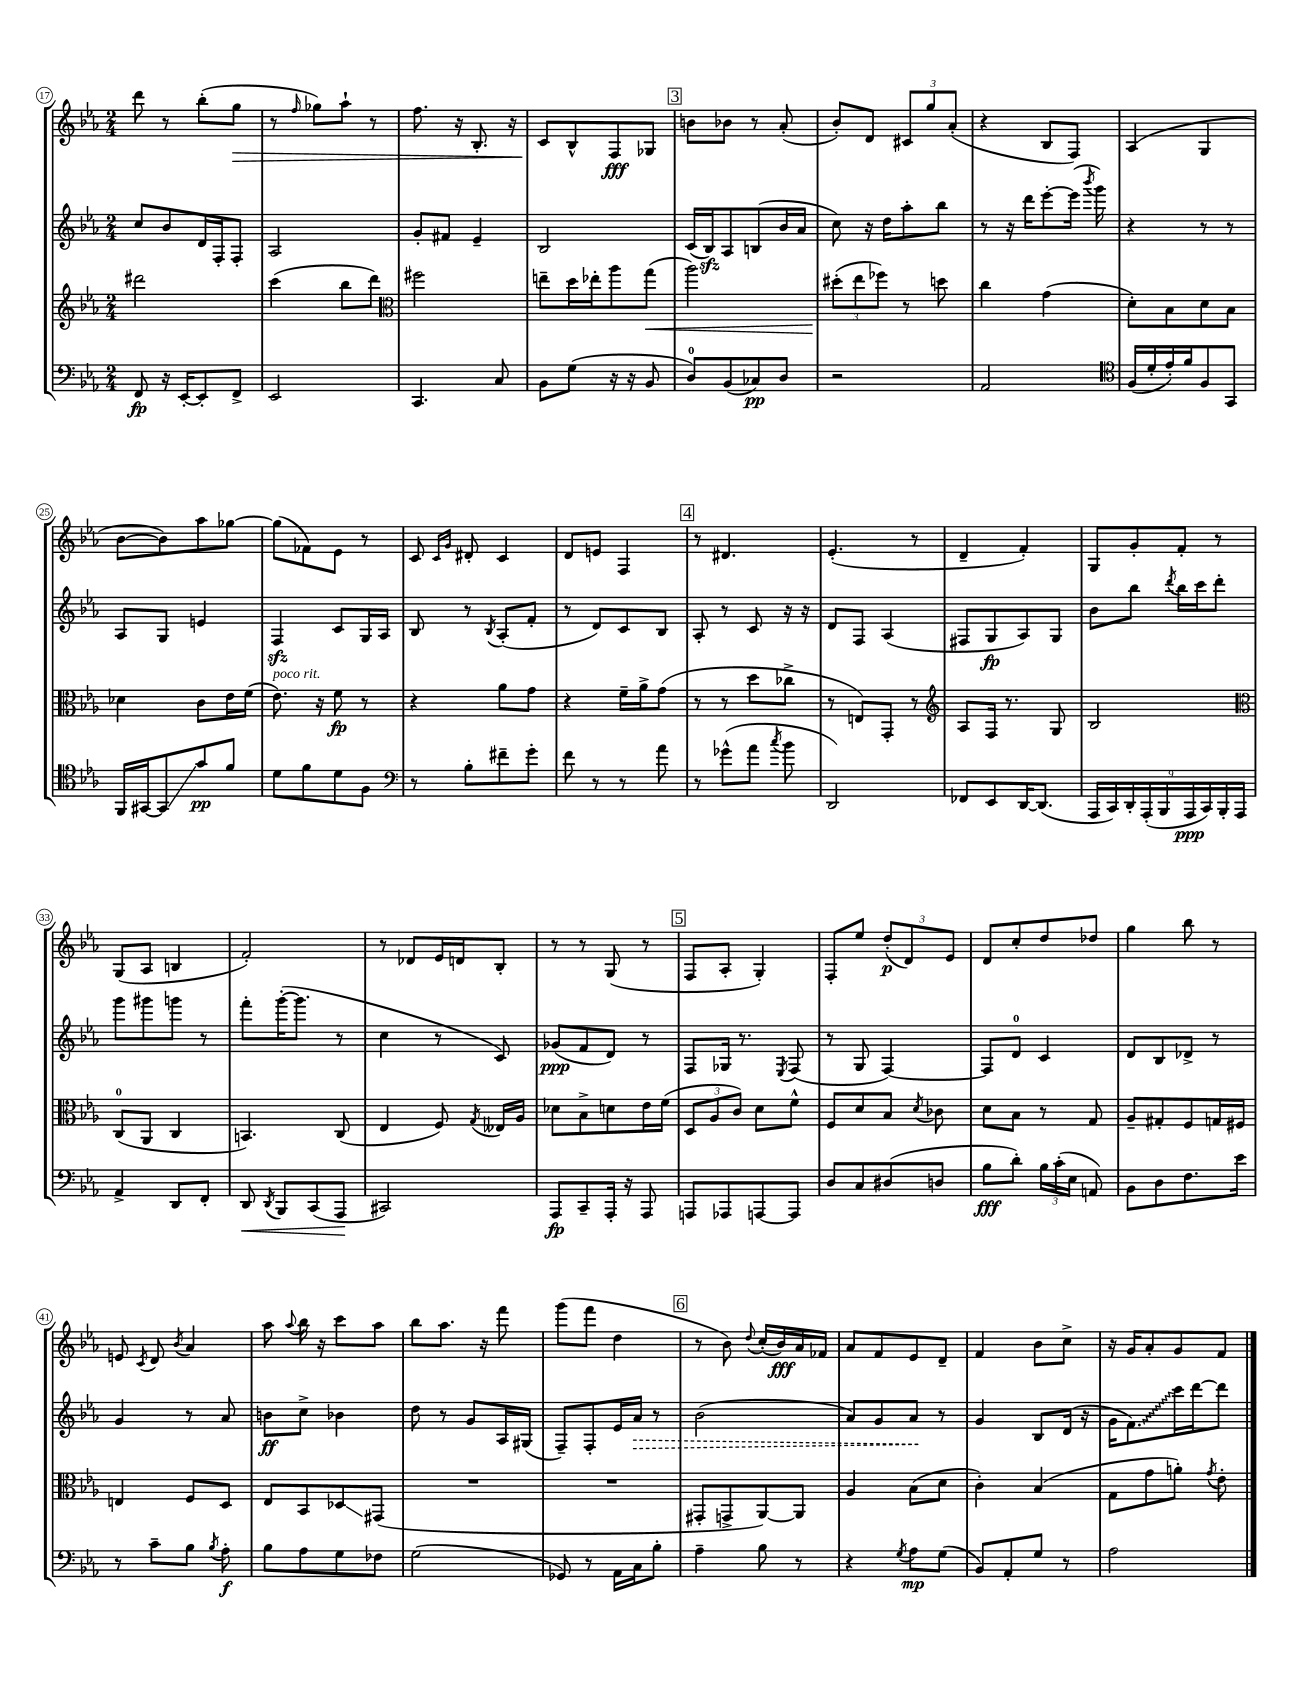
<<
\new StaffGroup <<
\new Staff = "s0" {
    \clef treble \key ees \major \numericTimeSignature \time 2/4
    \autoBeamOff d'''8 r8 bes''8[-.( g''8]\> |
    r8 \grace { f''16 } ges''8[) aes''8]-! r8 |
    f''8. r16 bes8.-. r16 |
    c'8[\! bes8-^ f8\fff ges8] |
    \mark \markup { \box "3" } b'8[ bes'8] r8 aes'8-.( |
    bes'8[-.) d'8] \tuplet 3/2 { cis'8[ g''8 aes'8]-.( } |
    r4 bes8[ f8]) |
    aes4( g4 |
    bes'8[~ bes'8) aes''8 ges''8]~ |
    ges''8[( fes'8) ees'8] r8 |
    c'8 \grace { c'16[ g'16] } dis'8-. c'4 |
    d'8[ e'8] f4 |
    \mark \markup { \box "4" } r8 dis'4. |
    ees'4.-.( r8 |
    d'4-- f'4-.) |
    g8[ g'8-. f'8]-. r8 |
    g8[( aes8] b4 |
    f'2-.) |
    r8 des'8[ ees'16 d'16 bes8]-. |
    r8 r8 g8( r8 |
    \mark \markup { \box "5" } f8[ aes8]-. g4-.) |
    f8[-. ees''8] \tuplet 3/2 { d''8[-.\p( d'8) ees'8] } |
    d'8[ c''8-. d''8 des''8] |
    g''4 bes''8 r8 |
    e'8 \acciaccatura { c'8 } d'8 \acciaccatura { bes'8 } aes'4 |
    aes''8 \appoggiatura { aes''8 } bes''16 r16 c'''8[ aes''8] |
    bes''8[ aes''8.] r16 f'''8 |
    g'''8[( f'''8] d''4 |
    \mark \markup { \box "6" } r8 bes'8) \appoggiatura { d''8 } c''16[-.( bes'16\fff) aes'16 fes'16] |
    aes'8[ f'8 ees'8 d'8]-- |
    f'4 bes'8[ c''8]-> |
    r16 g'16[ aes'8-. g'8 f'8] \bar "|." |
}
\new Staff = "s1" {
    \clef treble \key ees \major \numericTimeSignature \time 2/4
    \autoBeamOff c''8[ bes'8 d'16 f16-. f8]-. |
    aes2 |
    g'8[-. fis'8] ees'4-- |
    bes2 |
    \mark \markup { \box "3" } c'16[( bes16\sfz) aes8 b8( bes'16 aes'16] |
    c''8) r16 d''16[ aes''8-. bes''8] |
    r8 r16 d'''16[ ees'''8~-. ees'''16]( \acciaccatura { bes'''8 } g'''16) |
    r4 r8 r8 |
    aes8[ g8] e'4 |
    f4\sfz c'8[ g16 aes16] |
    bes8 r8 \acciaccatura { bes8 } aes8[-.( f'8]-. |
    r8 d'8[) c'8 bes8] |
    \mark \markup { \box "4" } aes8-. r8 c'8 r16 r16 |
    d'8[ f8] aes4( |
    fis8[ g8\fp aes8) g8] |
    bes'8[ bes''8] \acciaccatura { d'''8 } bes''16[ c'''16 d'''8]-. |
    g'''8[ gis'''8 g'''8] r8 |
    f'''8[-. g'''16~-.( g'''8.] r8 |
    c''4 r8 c'8) |
    ges'8[\ppp( f'8 d'8]) r8 |
    \mark \markup { \box "5" } f8[ ges16] r8. \acciaccatura { ees8 } f8( |
    r8 g8 f4~) |
    f8[ d'8]-0 c'4 |
    d'8[ bes8 des'8]-> r8 |
    g'4 r8 aes'8 |
    b'8[\ff c''8]-> bes'4 |
    d''8 r8 g'8[ aes16 gis16]( |
    f8[--) f8-. ees'16 \once \override Hairpin.style = #'dashed-line aes'16]\> r8 |
    \mark \markup { \box "6" } bes'2( |
    aes'8[) g'8 aes'8]\! r8 |
    g'4 bes8[ d'16]( r16 |
    g'16[ \once \override Glissando.style = #'zigzag f'8.\glissando) c'''16 d'''16~ d'''8] \bar "|." |
}
\new Staff = "s2" {
    \clef treble \key ees \major \numericTimeSignature \time 2/4
    \autoBeamOff dis'''2 |
    c'''4( bes''8[ d'''8]) |
    \clef alto fis''2 |
    e''8[-- d''16 ees''16-. aes''8 g''8]\<( |
    \mark \markup { \box "3" } aes''2) |
    \tuplet 3/2 { dis''8[-.\!( ees''8 fes''8]) } r8 d''8 |
    c''4 g'4( |
    d'8[-.) bes8 d'8 bes8] |
    des'4 c'8[ ees'16 f'16]( |
    ees'8.^\markup { \italic "poco rit." }) r16 f'8\fp r8 |
    r4 aes'8[ g'8] |
    r4 f'16[-- aes'16-> g'8]( |
    \mark \markup { \box "4" } r8 r8 d''8[ ces''8]-> |
    r8 e8[) g,8]-. r8 |
    \clef treble aes8[ f16] r8. g8 |
    bes2 |
    \clef alto c8[-0( aes,8] c4 |
    b,4.) c8( |
    ees4 f8) \acciaccatura { g8 } eeses16[ aes16] |
    des'8[ bes8-> d'8 ees'16 f'16]( |
    \mark \markup { \box "5" } \tuplet 3/2 { d8[ aes8 c'8]) } d'8[ f'8]-^ |
    f8[ d'8 bes8] \acciaccatura { d'8 } ces'8 |
    d'8[ bes8] r8 g8 |
    aes8[-- gis8-. f8 g16 fis16] |
    e4 f8[ d8] |
    ees8[ bes,8 des8\glissando gis,8]( |
    R2 |
    R2 |
    \mark \markup { \box "6" } gis,8[-. g,8-> aes,8~) aes,8] |
    aes4 bes8[( d'8] |
    c'4-.) bes4( |
    g8[ g'8 a'8]-.) \acciaccatura { g'8 } ees'8-. \bar "|." |
}
\new Staff = "s3" {
    \clef bass \key ees \major \numericTimeSignature \time 2/4
    \autoBeamOff f,8\fp r16 ees,16[~-. ees,8-. f,8]-> |
    ees,2 |
    c,4. c8 |
    bes,8[ g8]( r16 r16 bes,8 |
    \mark \markup { \box "3" } d8[-0) bes,8( ces8\pp) d8] |
    r2 |
    aes,2 |
    \clef tenor f16[( d'16-. ees'16-.) f'16 f8 g,8] |
    f,16[ gis,16~ gis,8\glissando g'8\pp f'8] |
    d'8[ f'8 d'8 f8] |
    \clef bass r8 bes8[-. fis'8-- g'8]-. |
    f'8 r8 r8 aes'8 |
    \mark \markup { \box "4" } r8 ges'8[-^( aes'8] \acciaccatura { c''8 } bes'8 |
    d,2) |
    fes,8[ ees,8 d,16~ d,8.]( |
    \tuplet 9/8 { aes,,16[ c,16) d,16-. aes,,16-.( bes,,16 aes,,16\ppp c,16) bes,,16-. aes,,16] } |
    aes,4-> d,8[ f,8]-. |
    d,8\< \acciaccatura { d,8 } bes,,8[ c,8( aes,,8]\! |
    cis,2) |
    aes,,8[\fp c,8-- aes,,16]-. r16 aes,,8 |
    \mark \markup { \box "5" } a,,8[ aes,,8 a,,8~ a,,8] |
    d8[ c8 dis8( d8] |
    bes8[\fff d'8]-.) \tuplet 3/2 { bes16[ c'16-.( ees16] } a,8) |
    bes,8[ d8 f8. ees'16] |
    r8 c'8[-- bes8] \acciaccatura { bes8 } aes8-.\f |
    bes8[ aes8 g8 fes8] |
    g2( |
    ges,8) r8 aes,16[ c16 bes8]-. |
    \mark \markup { \box "6" } aes4-- bes8 r8 |
    r4 \acciaccatura { g8 } aes8[\mp g8]( |
    bes,8[) aes,8-. g8] r8 |
    aes2 \bar "|." |
}
>>
>>
\layout { \context { \Score currentBarNumber = #17 \override BarNumber.stencil = #(make-stencil-circler 0.1 0.3 ly:text-interface::print) } }
